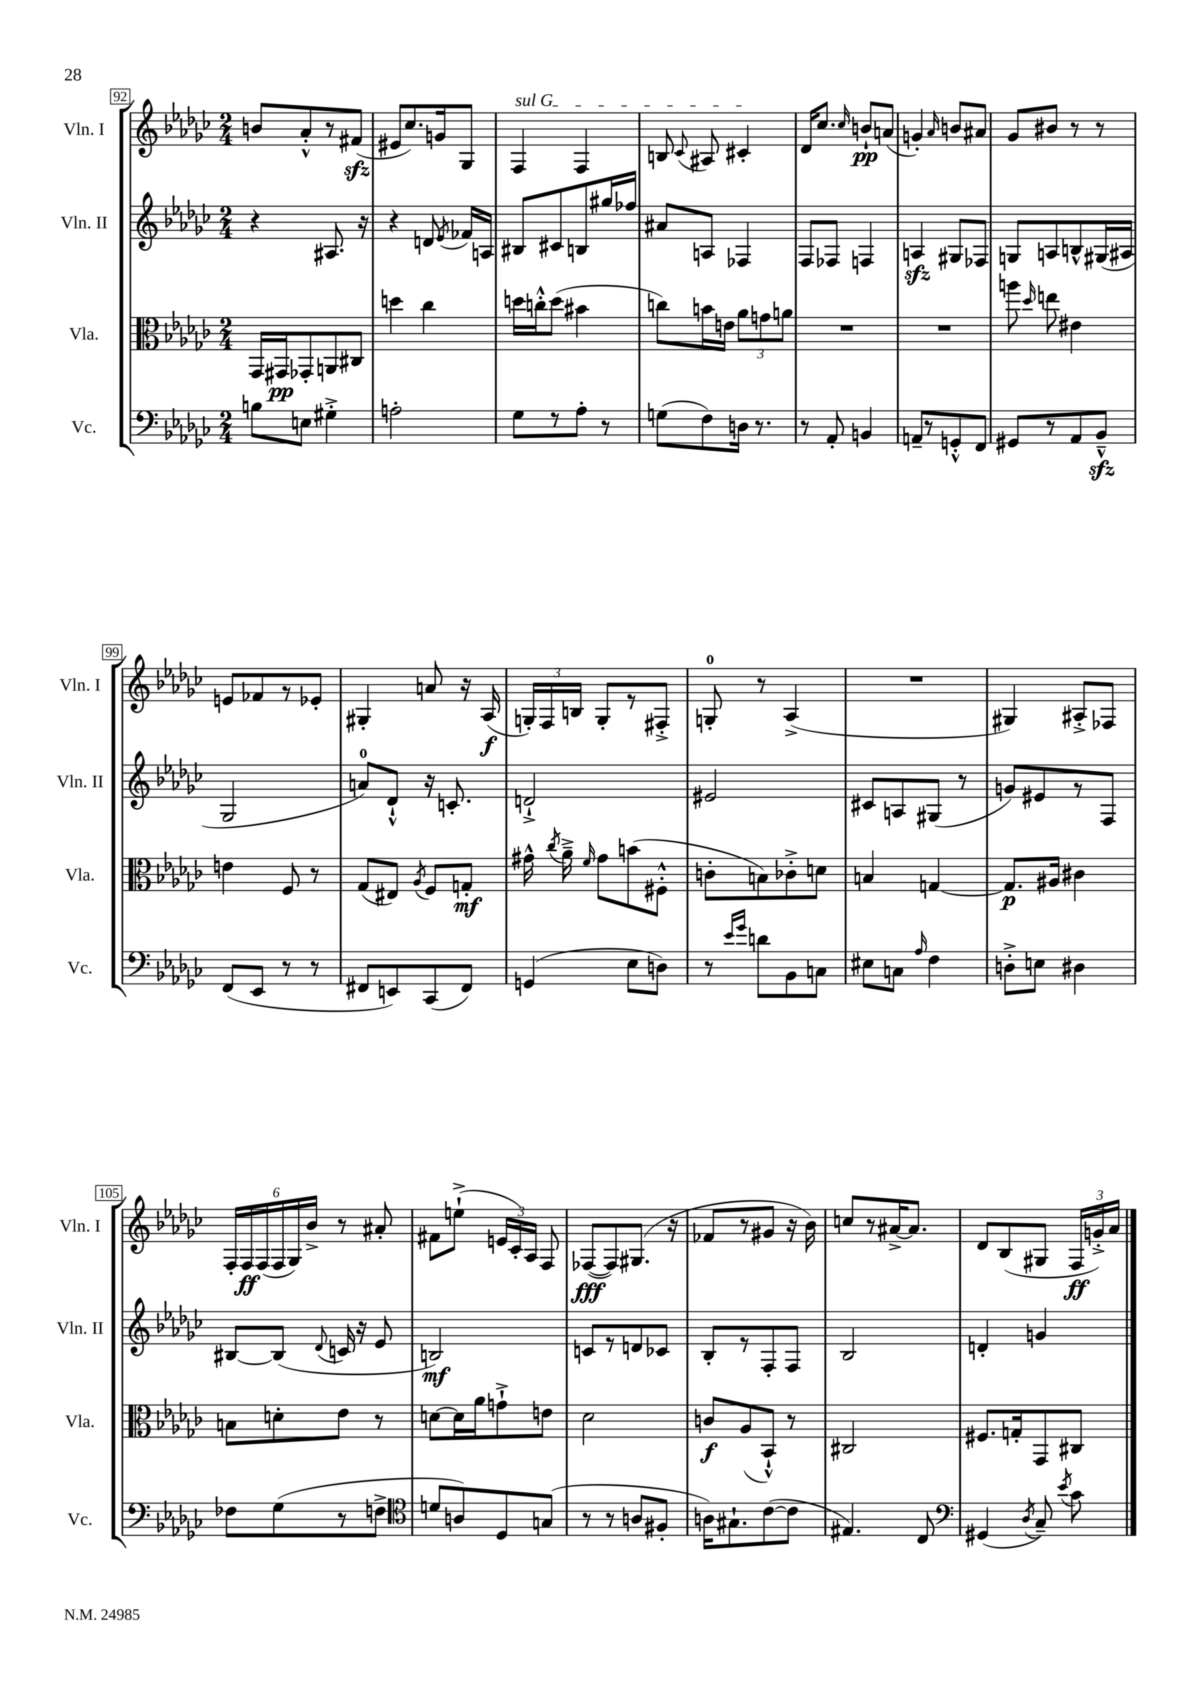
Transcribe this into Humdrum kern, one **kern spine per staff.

**kern	**kern	**kern	**kern
*staff4	*staff3	*staff2	*staff1
*clefF4	*clefC3	*clefG2	*clefG2
*k[b-e-a-d-g-c-]	*k[b-e-a-d-g-c-]	*k[b-e-a-d-g-c-]	*k[b-e-a-d-g-c-]
*M2/4	*M2/4	*M2/4	*M2/4
8B	16GG-	4r	8b
.	16GG#	.	.
8E	8GG-'	.	8a-'^^
4G#'^	8AA	8.A#	8r
.	8C#	.	(8f#
.	.	16r	.
=	=	=	=
2A'	4dd	4r	8e#
.	.	.	8.cc-)
.	4cc-	8d	.
.	.	.	16g
.	.	8qe-	.
.	.	16f-	8G-
.	.	16A	.
=	=	=	=
8G-	16dd	8B#	4F
.	16cc'^^	.	.
8r	(8dd	8c#	.
8A-'	4b#	8B	4F
8r	.	16gg#	.
.	.	16ff-	.
=	=	=	=
(8G	8cc)	8a#	8B
.	.	.	8qqc-
8F)	16b	8A	8A#
.	16e	.	.
16D	12a-	4F-	4c#'
8.r	.	.	.
.	12g	.	.
.	12a	.	.
=	=	=	=
8r	2r	8F	16d-
.	.	.	8.cc-
8AA-'	.	8F-	.
.	.	.	16qqcc-
4BB	.	4F	8b`
.	.	.	(8a
=	=	=	=
8AA~	2r	4A	4g')
8r	.	.	.
.	.	.	16qqa-
8GG'^^	.	8G#	8b
8FF	.	8F-	8a#
=	=	=	=
8GG#	8aa	8G	8g-
.	16qqdd-	.	.
8r	8ee	8A	8b#
8AA-	4e#	8B^^	8r
8BB-~^^	.	(16G#	8r
.	.	16A#	.
=	=	=	=
(8FF	4e	2G-	8e
8EE-	.	.	8f-
8r	8F	.	8r
8r	8r	.	8e-'
=	=	=	=
8FF#	(8G-	8a)	4G#'
8EE)	8E#)	8d-`^^	.
.	8qA-	.	.
(8CC-	8F	16r	8a
.	.	8.c'	.
8FF#)	8G'	.	16r
.	.	.	(16A-
=	=	=	=
(4GG	16g#^^	2d`^	24G')
.	.	.	24F
.	8qcc-	.	.
.	16a-~^	.	.
.	.	.	24B
.	16qqf	.	.
.	8g#	.	8G'
8E-	(8b	.	8r
8D)	8F#'^^	.	8F#'^
=	=	=	=
8r	8c'	2e#	8G'
16qqe-	.	.	.
16qqg-	.	.	.
8d	8B)	.	8r
8BB-	8c-'^	.	(4A-^
8C	8d	.	.
=	=	=	=
8E#	4B	8c#	2r
8C	.	8A	.
16qqA-	.	.	.
4F	[4G	(8G#	.
.	.	8r	.
=	=	=	=
8D'^	8.G]	8g)	4G#)
8E	.	8e#	.
.	16A#	.	.
4D#	4c#	8r	8A#'^
.	.	8F	8F-
=	=	=	=
8F-	8B	[8B#	24F'
.	.	.	24F
.	.	.	(24F
(8G-	8d'	(8B#]	24F
.	.	.	24G-)
.	.	.	24b-^
.	.	8qqd-	.
8r	8e-	16c	8r
.	.	16r	.
8F^	8r	8e-	8a#'
=	=	=	=
*clefC4	*	*	*
8d	[8d	2B)	8f#
8A)	16d]	.	(8ee`^
.	16a-	.	.
8D-	8g`^	.	24e
.	.	.	24c-')
.	.	.	24A-
(8G	8e	.	8F
=	=	=	=
8r	2d-	8c	([8F-
8r	.	8r	8F-])
8A	.	8d	(8.G#
8F#'	.	8c-	.
.	.	.	16r
=	=	=	=
16A)	8c	8B-'	8f-
8.G#`	.	.	.
.	(8A-	8r	8r
([8c-	8BB-`^^)	8F'	8g#
8c-]	8r	8F	16r
.	.	.	16b-)
=	=	=	=
4.E#)	2C#	2B-	8cc
.	.	.	8r
.	.	.	[16a#^
.	.	.	8.a#]
8C-	.	.	.
=	=	=	=
*clefF4	*	*	*
(4GG#	8.F#	4d'	8d-
.	.	.	(8B-
.	16G'	.	.
8qD-	.	.	.
8C-~)	8GG-	4g	8G#
8qe-	.	.	.
8c-	8C#	.	24F
.	.	.	24g'^)
.	.	.	24a-
==	==	==	==
*-	*-	*-	*-
